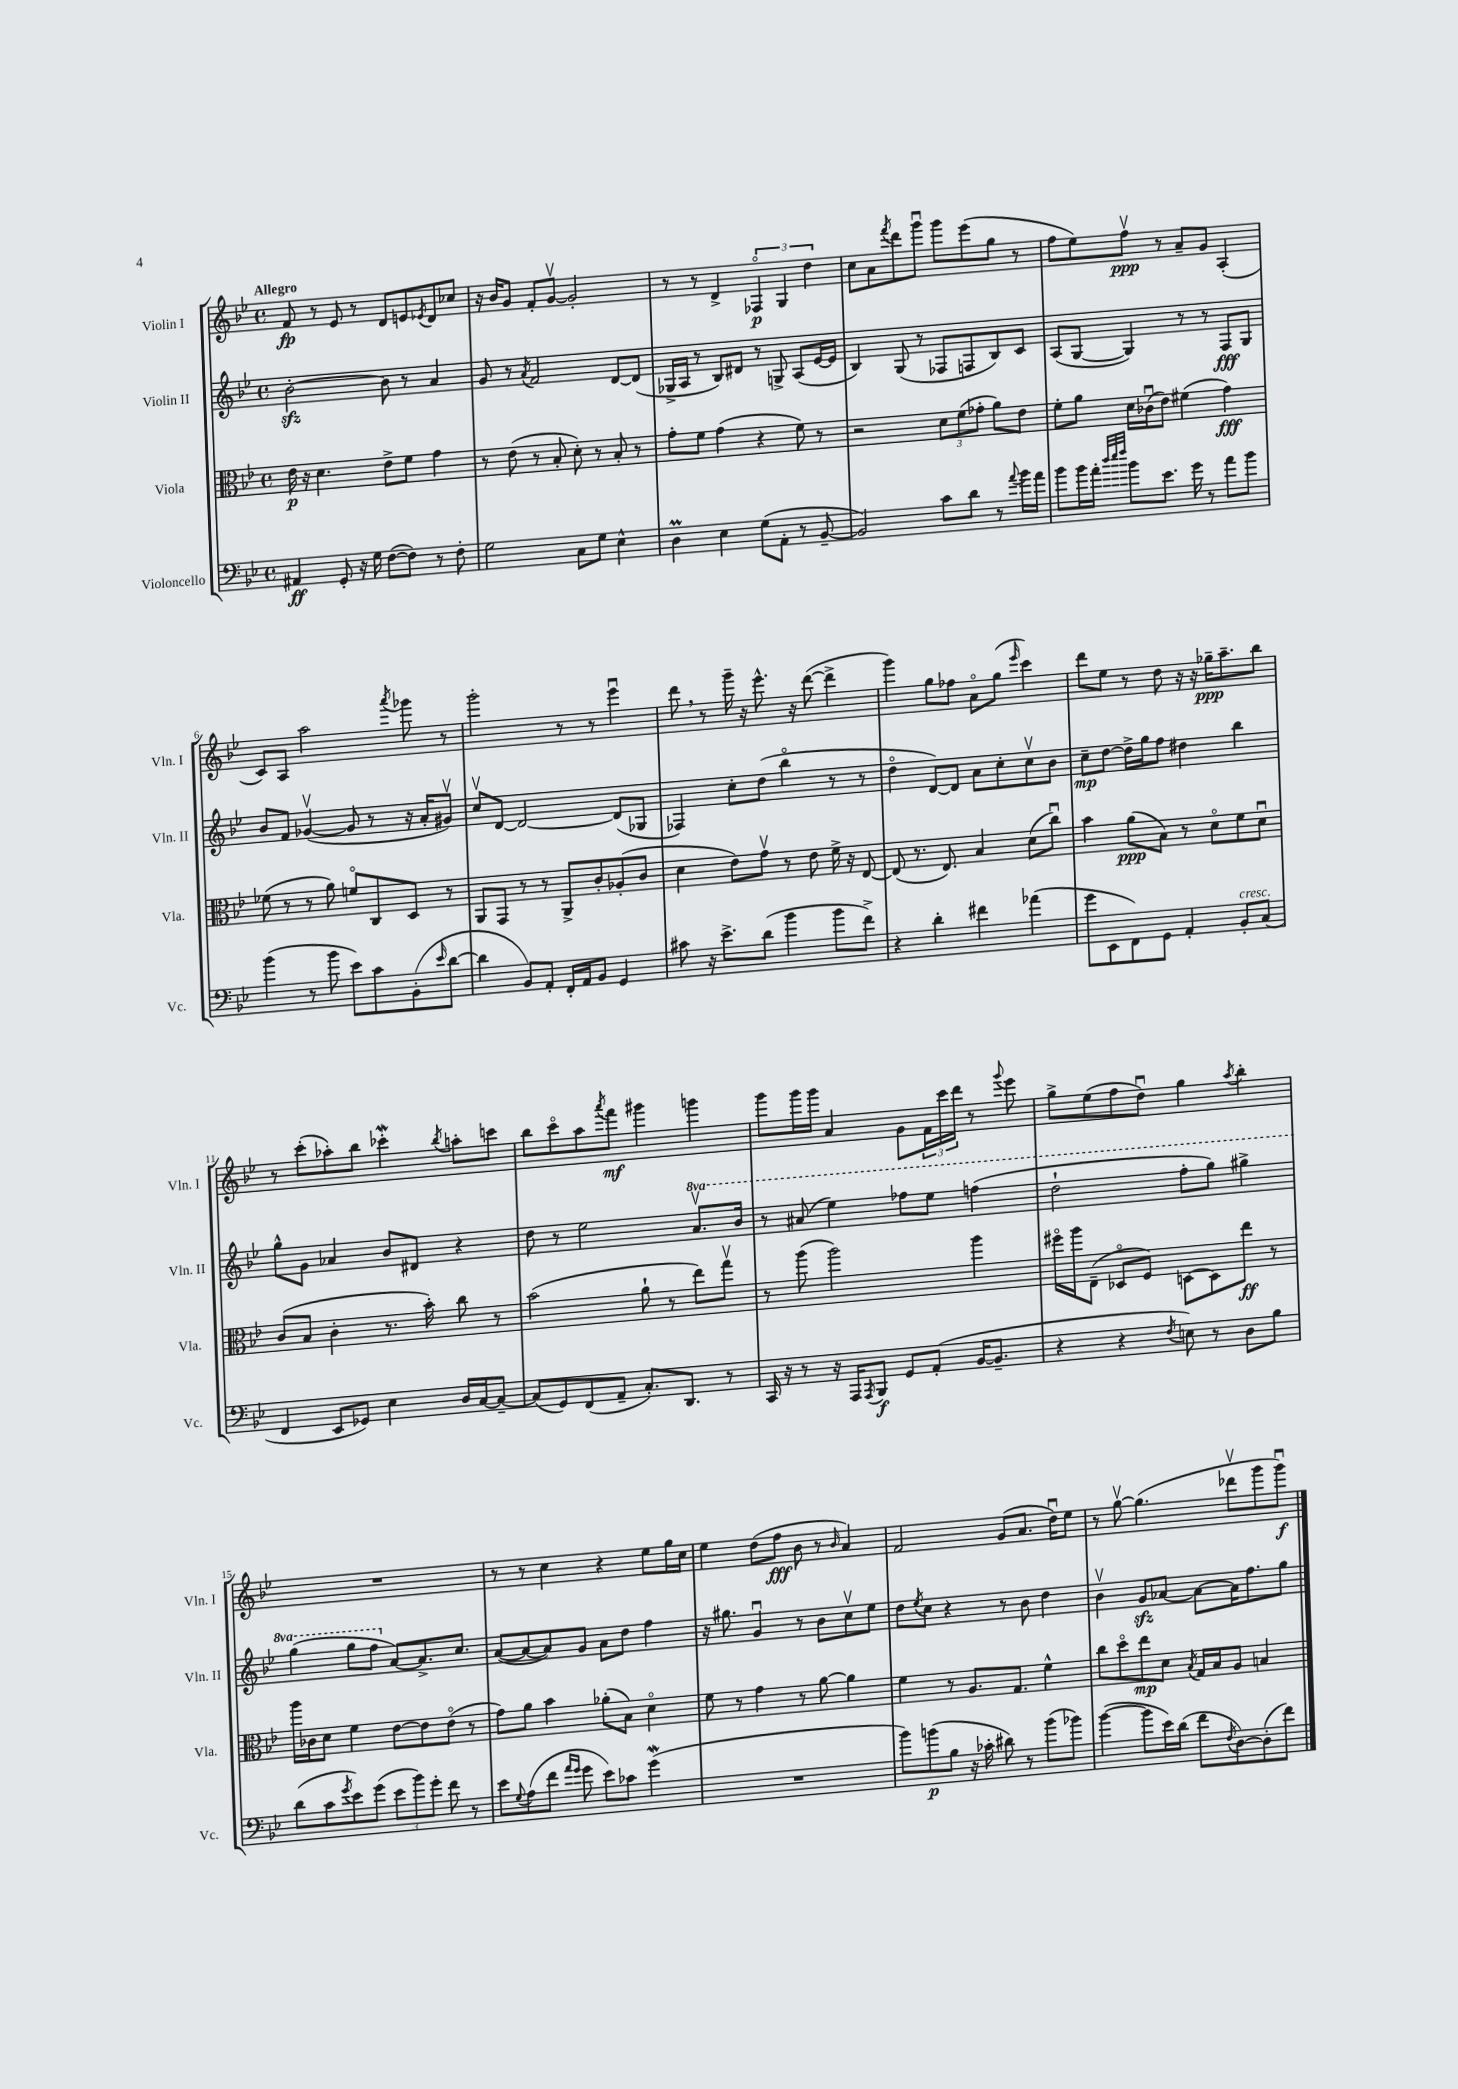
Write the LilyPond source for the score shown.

<<
\new StaffGroup <<
\new Staff = "s0" \with { instrumentName = "Violin I" shortInstrumentName = "Vln. I" } {
    \clef treble \key bes \major \defaultTimeSignature \time 4/4 \tempo "Allegro"
    f'8\fp r8 ees'8 r8 d'8 e'8 \acciaccatura { ees'8 } d'8 ces''8 |
    r16 bes'16 g'8 f'8-. g'8~\upbow g'2-. |
    r8 r8 d'4-> \tuplet 3/2 { fes4\flageolet\p g4 d''4 } |
    c''8 a'8 \acciaccatura { f'''8 } d'''8 g'''8\downbow g'''8 ees'''8( g''8 r8 |
    f''8 ees''8) f''8\upbow\ppp r8 a'8-- g'8 a4-.( |
    c'8) a8 a''2 \acciaccatura { a'''8 } ges'''8 r8 |
    g'''2-. r8 r8 ees'''4\downbow |
    d'''8 \breathe r8 g'''16-- r16 ees'''8.-^ r16 d'''8~( d'''4-> |
    g'''4) g''8 fes''8 a'8\flageolet g''8( \grace { ees'''16 } c'''4) |
    d'''8 ees''8 r8 d''8 r16 r16 ges''16--\ppp a''8.-- bes''8 |
    r8 c'''8-.( aes''8-.) bes''8 ces'''4-.\mordent \acciaccatura { bes''8 } a''8-. c'''8 |
    bes''8 c'''8\flageolet a''8 \acciaccatura { a'''8 } f'''8\mf gis'''4 g'''4 |
    g'''8 g'''16 g'''16 a'4 g'8 \tuplet 3/2 { f'16 c'''16 d'''16 } r8 \appoggiatura { g'''8 } ees'''8 |
    g''8-> ees''8( f''8 d''8\downbow) g''4 \acciaccatura { a''8 } bes''4-. |
    R1 |
    r8 r8 c''4 r4 ees''8 g''16 c''16 |
    ees''4 d''8( f''8\fff bes'8 r8 \grace { bes'16 } a'4) |
    f'2 g'8( a'8. d''16\downbow) ees''8 |
    r8 g''8~\upbow g''4.( des'''8\upbow g'''8 g'''8\downbow\f) \bar "|." |
}
\new Staff = "s1" \with { instrumentName = "Violin II" shortInstrumentName = "Vln. II" } {
    \clef treble \key bes \major \defaultTimeSignature \time 4/4 \set Staff.ottavationMarkups = #ottavation-simple-ordinals
    bes'2~-.\sfz bes'8 r8 a'4 |
    g'8 r8 \acciaccatura { a'8 } f'2 d'8~ d'8( |
    ges16-> a16 r8 bes8) dis'8 r8 g8-> a8( ees'16~ ees'16 |
    bes4) g8( r8 fes8 f8 bes8) c'8 |
    a8( g8~ g4) r8 r8 f8\fff g8 |
    bes'8 f'8 ges'4~\upbow( ges'8 r8 r16 a'16-. gis'8\upbow) |
    c''8\upbow d'8~ d'2~ d'8( ges8 |
    fes4) c''8-. d''8( bes''4\flageolet r8 r8 |
    d''4\flageolet d'8~) d'8 a'8 c''8-. c''8\upbow bes'8 |
    c''8--\mp d''8~ d''16-> g''16 f''8 dis''4 bes''4 |
    g''8-^ g'8 aes'4 bes'8 dis'8 r4 |
    d''8 r8 ees''2 \ottava #1 a''8.\upbow bes''16 |
    r8 ais''8( ees'''4) fes'''8 ees'''8 f'''4( |
    d'''2-! f'''8-. g'''8) gis'''4-> |
    g'''4( g'''8 f'''8 \ottava #0 a'8~) a'8.-> c''8. |
    a'8~( a'8~ a'8) g'8 a'8 d''8 f''4 |
    r16 gis''8. g'4\downbow r8 bes'8 c''8\upbow ees''8 |
    d''8 \acciaccatura { ees''8 } c''8 r4 r8 bes'8 d''4 |
    bes'4\upbow g'8\sfz aes'8~ aes'8~ aes'16 f''8. g''8 \bar "|." |
}
\new Staff = "s2" \with { instrumentName = "Viola" shortInstrumentName = "Vla." } {
    \clef alto \key bes \major \defaultTimeSignature \time 4/4
    ees'16\p r16 d'4. ees'8-> f'8 g'4 |
    r8 ees'8( r8 bes8-. d'8-.) r8 bes8-. r8 |
    g'8-. f'8 g'4( r4 f'8) r8 |
    r2 \tuplet 3/2 { d'8 f'8( ges'8-. } a'8) ees'8 |
    f'8-. a'8 d'16 ces'16\downbow( ees'8) fis'4( g'4\fff) |
    fes'8( r8 r8 a'8) f'8\flageolet c8 d8 r8 |
    a,8 g,8 r8 r8 a,8-> c'8-. aes8-.( c'8 |
    d'4 ees'8) g'8\upbow r8 ees'8 f'16-> r16 ees8~ |
    ees8( r8. ees8.) bes4 d'8( c''8\downbow) |
    bes'4 a'8\ppp( bes8) r8 d'8\flageolet f'8 d'8\downbow |
    c'8( bes8 c'4-. r8. bes'16-.) c''8 r8 |
    bes'2( a'8-! r8 ees''8) g''8\upbow |
    r8 a''8( a''2) a''4 |
    fis''16\flageolet a''16 ees8--( des8\flageolet f8) d8~ d8 ees''8\ff r8 |
    a''16 ces'16 d'8 f'4 ees'8~ ees'8 ees'8\flageolet( r8 |
    g'8) a'8 bes'4 aes'8-.( bes8) d'4\flageolet |
    f'8 r8 g'4 r8 a'8~ a'4 |
    f'4 r8 a8. g8. f'4-^ |
    c''8 d''8\flageolet ees''8\mp d'8 \acciaccatura { bes8 } g16 bes16 a8 b4 \bar "|." |
}
\new Staff = "s3" \with { instrumentName = "Violoncello" shortInstrumentName = "Vc." } {
    \clef bass \key bes \major \defaultTimeSignature \time 4/4
    ais,4\ff g,8-. r16 g16 f8~( f8) r8 f8-. |
    g2 c8 g8 ees4-^ |
    d4\prall ees4 g8( a,8-. r8 bes,8~-- |
    bes,2) c'8 d'8 r8 \appoggiatura { a'8 } bes'16 a'16 |
    bes'8 bes'16 a'16-. \grace { d''32 ees''32 f''32 } bes'8 ees'8. g'16 r8 a'8 bes'8 |
    bes'4( r8 bes'8 ees'8) c'8 bes,8-.( \grace { ees'16 } d'8~ |
    d'4 bes,8) a,8-. f,16-. a,16 bes,8 g,4 |
    cis'8 r16 ees'8.-> d'8( bes'4 bes'8 f'8->) |
    r4 d'4-. fis'4 aes'4( |
    g'8 ees,8 f,8) g,8 a,4-. bes,8-.^\markup { \italic "cresc." } c8( |
    f,4 ees,8 ges,8) ees4 d16 c16~ c8~-- |
    c8( g,8) f,8( a,8-- c8.-.) d,8. r8 |
    c,16 r16 r8 r16 a,,16 \acciaccatura { a,,8 } bes,,8\f g,8 a,8-.( bes,16~ bes,8.-- |
    r4 r4 \acciaccatura { f8 } e8) r8 d8 bes8 |
    d'8( c'8 \acciaccatura { g'8 } ees'8) g'8( \tuplet 3/2 { ees'8 bes'8) g'8-. } f'8 r8 |
    ees'8 \appoggiatura { g8 } a8( f'8 \grace { a'16 g'16 } g'8 ees'8) ces'8 g'4\mordent( |
    R1 |
    bes'8) b'8\p( bes8 r16 ces'16-. dis'8) r8 b'8( bes'8) |
    bes'4~( bes'8 ees'16) d'16( f'8 \acciaccatura { f8 } d8~) d8-.( f'8) \bar "|." |
}
>>
>>
